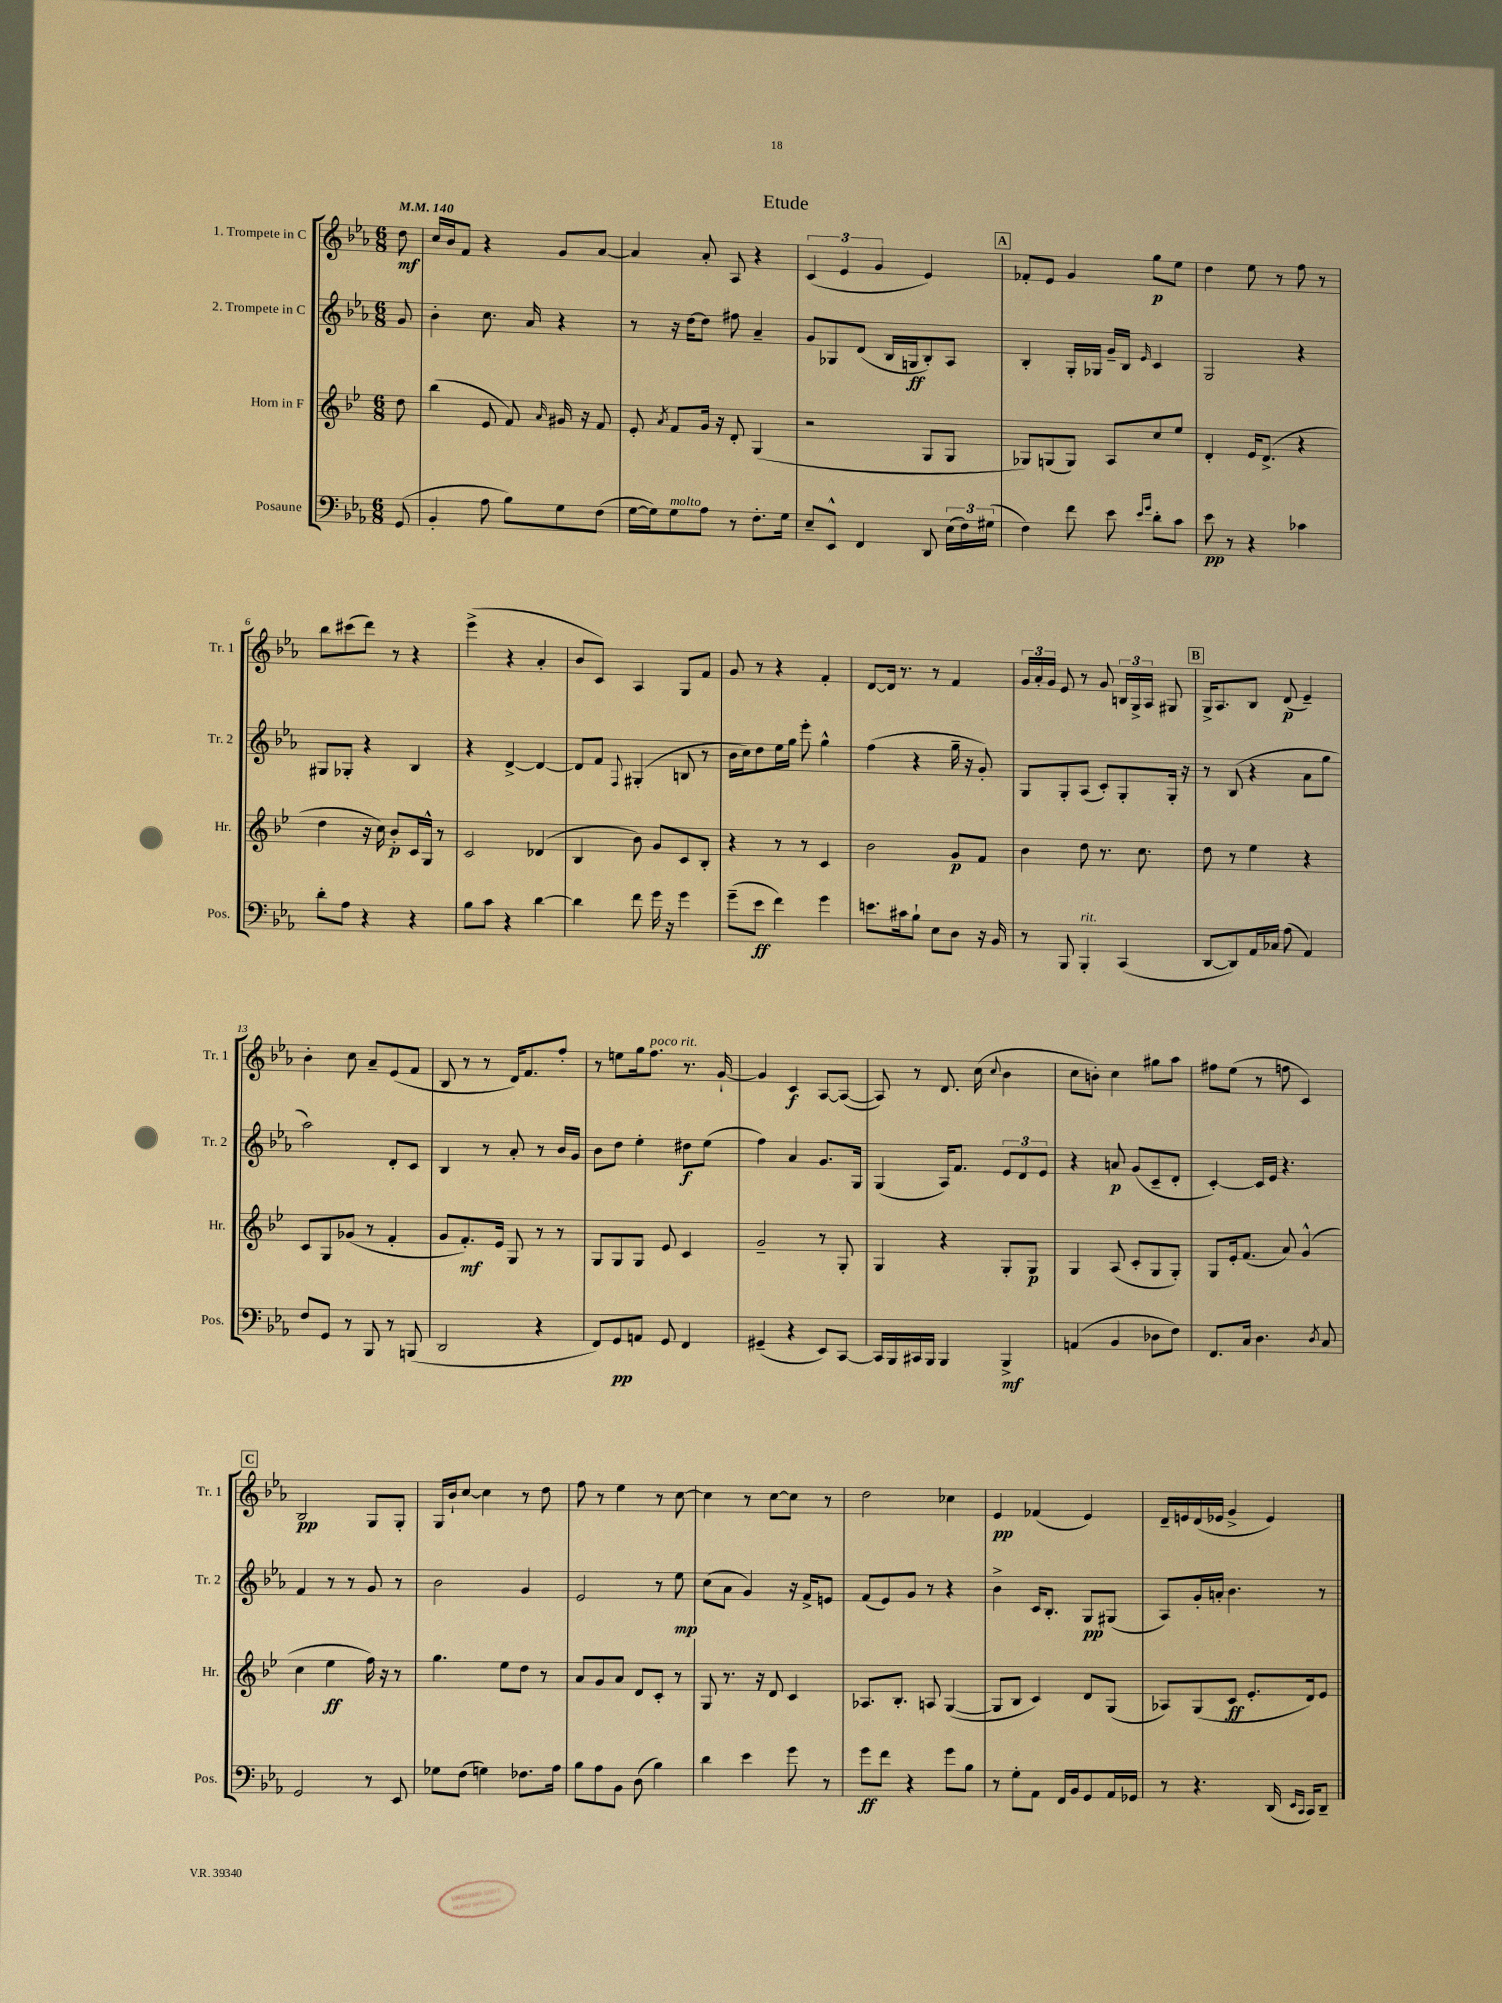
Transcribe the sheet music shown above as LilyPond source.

\header { title = "Etude" }
<<
\new StaffGroup <<
\new Staff = "s0" \with { instrumentName = "1. Trompete in C" shortInstrumentName = "Tr. 1" } {
    \clef treble \key ees \major \numericTimeSignature \time 6/8 \partial 8 \tempo 4 = 140
    \autoBeamOff d''8\mf |
    c''16[ bes'16 f'8] r4 g'8[ aes'8]~ |
    aes'4 aes'8-. aes8 r4 |
    \tuplet 3/2 { c'4( ees'4 g'4 } ees'4) |
    \mark \markup { \box "A" } fes'8[-. ees'8] g'4 g''8[\p ees''8] |
    d''4 ees''8 r8 f''8 r8 |
    bes''8[ cis'''8( d'''8]) r8 r4 |
    ees'''4->( r4 aes'4-. |
    bes'8[ c'8]) aes4 g8[ f'8] |
    g'8 r8 r4 f'4-. |
    d'8[~ d'16] r8. r8 f'4 |
    \tuplet 3/2 { g'16[ aes'16-. g'16] } ees'8 r8 g'8 \tuplet 3/2 { b16[ g16-> aes16] } gis8 |
    \mark \markup { \box "B" } g16[-> aes8. bes8] d'8\p( ees'4--) |
    bes'4-. c''8 aes'8[-- ees'8( f'8] |
    bes8 r8 r8 d'16[) f'8. f''8]-. |
    r8 e''8[ g''16 f''8.]^\markup { \italic "poco rit." } r8. g'16~-! |
    g'4 c'4\f aes8[~ aes8]~( |
    aes8) r8 d'8. c''16( \appoggiatura { c''8 } bes'4 |
    c''8[ b'8]-.) c''4 gis''8[ aes''8] |
    fis''8[ ees''8]( r8 f''8 c'4) |
    \mark \markup { \box "C" } bes2\pp g8[ g8]-. |
    g16[ bes'16-! c''8]~ c''4 r8 d''8 |
    f''8 r8 ees''4 r8 c''8~ |
    c''4 r8 c''8[~ c''8] r8 |
    d''2 ces''4 |
    ees'4\pp fes'4( ees'4) |
    d'16[-- e'16 d'16( ees'16] g'4-> ees'4) \bar "|." |
}
\new Staff = "s1" \with { instrumentName = "2. Trompete in C" shortInstrumentName = "Tr. 2" } {
    \clef treble \key ees \major \numericTimeSignature \time 6/8 \partial 8
    \autoBeamOff g'8 |
    bes'4-. c''8. aes'16 r4 |
    r8 r16 d''16[~ d''8] fis''8 aes'4-- |
    g'8[ ges8 d'8]( bes16[ g16\ff bes8-.) aes8] |
    \mark \markup { \box "A" } bes4-. g16[-. ges16] g'16[-- bes16] \grace { ees'16 } c'4 |
    g2 r4 |
    gis8[ ges8]-. r4 bes4 |
    r4 d'4~-> d'4~ |
    d'8[ f'8] \appoggiatura { f8 } gis4-.( b8 r8 |
    bes'16[ c''16) d''8 ees''16 g''16] ees'''8-. g''4-^ |
    f''4( r4 g''16-- r16 g'8-.) |
    g8[ g8-. aes8]( c'8[-.) g8-. g16]-. r16 |
    \mark \markup { \box "B" } r8 bes8( r4 aes'8[ g''8] |
    aes''2) d'8[-. c'8] |
    bes4 r8 aes'8-. r8 bes'16[ g'16] |
    bes'8[ d''8] ees''4-. dis''8[\f ees''8]( |
    f''4) aes'4 g'8.[ g16] |
    g4( aes16[) f'8.] \tuplet 3/2 { ees'8[ d'8 ees'8] } |
    r4 a'8\p g'8[( c'8-- d'8]-. |
    c'4~-.) c'16[ ees'16] r4. |
    \mark \markup { \box "C" } f'4 r8 r8 g'8 r8 |
    bes'2 g'4 |
    ees'2 r8 ees''8\mp |
    c''8[( aes'8] g'4) r16 f'16[-> e'8] |
    f'8[( ees'8) g'8] r8 r4 |
    bes'4-> c'16[ bes8.]-. g8[\pp gis8]( |
    aes8[) g'16-. a'16]-. bes'4. r8 \bar "|." |
}
\new Staff = "s2" \with { instrumentName = "Horn in F" shortInstrumentName = "Hr." } {
    \clef treble \key bes \major \numericTimeSignature \time 6/8 \partial 8
    \autoBeamOff d''8 |
    bes''4( ees'8 f'8) \grace { a'16 } gis'16 r16 f'8 |
    ees'8-. \acciaccatura { a'8 } f'8[ g'16] r16 d'8-. g4( |
    r2 g8[ g8] |
    \mark \markup { \box "A" } ges8[) g8( g8]) a8[ c''8 ees''8] |
    d'4-. ees'16[ d'8.]->( r4 |
    d''4 r16 c''16) bes'8[-.\p c'16 g16]-^ r8 |
    c'2 des'4( |
    bes4 bes'8) g'8[ c'8 bes8]-. |
    r4 r8 r8 c'4 |
    bes'2 g'8[\p f'8] |
    bes'4 d''8 r8. c''8. |
    \mark \markup { \box "B" } d''8 r8 ees''4 r4 |
    c'8[ g8 ges'8]( r8 f'4-. |
    g'8[ f'8.-.\mf) ees'16] g8 r8 r8 |
    g8[ g8 g8] ees'8 c'4 |
    g'2-- r8 g8-. |
    g4 r4 g8[-. g8]\p |
    g4 a8( c'8[-. g8 g8]-.) |
    g8[ ees'16-. f'8.]( a'8) g'4-^( |
    \mark \markup { \box "C" } c''4 ees''4\ff f''16) r16 r8 |
    g''4. ees''8[ d''8] r8 |
    a'8[ g'8 a'8] d'8[ c'8]-. r8 |
    g8 r8. r16 d'8 c'4 |
    aes8.[ bes8.]-. a8 g4~( |
    g8[ bes8] c'4) d'8[ g8]( |
    aes8[) g8( c'8]\ff ees'8.[-. d'16) ees'8] \bar "|." |
}
\new Staff = "s3" \with { instrumentName = "Posaune" shortInstrumentName = "Pos." } {
    \clef bass \key ees \major \numericTimeSignature \time 6/8 \partial 8
    \autoBeamOff g,8( |
    bes,4-. aes8 bes8[) g8 f8]( |
    g16[~ g16) g8^\markup { \italic "molto" } aes8] r8 f8.[-. g16] |
    ees8[-- ees,8]-^ f,4 d,8 \tuplet 3/2 { ees16[( f16) gis16]( } |
    \mark \markup { \box "A" } f4) f'8 ees'8 \grace { ees'16[ g'16] } d'8[-. c'8] |
    ees'8\pp r8 r4 ces'4 |
    d'8[-. aes8] r4 r4 |
    bes8[ c'8] r4 d'4~ |
    d'4 f'8 g'16 r16 g'4 |
    g'8[--( ees'8]\ff f'4) g'4 |
    e'8.[ cis'16 bes8]-! ees8[ d8] r16 bes,16 |
    r8 bes,,8 bes,,4-.^\markup { \italic "rit." } c,4( |
    \mark \markup { \box "B" } d,8[~ d,8) aes,16 ces16] aes8( aes,4) |
    f8[ g,8] r8 bes,,8 r8 b,,8( |
    d,2 r4 |
    f,8[) g,8\pp a,8] g,8 f,4 |
    gis,4--( r4 ees,8[) c,8]~ |
    c,16[ bes,,16 cis,16 bes,,16] bes,,4 bes,,4->\mf |
    a,4( bes,4 des8[ f8]) |
    f,8.[ c16] d4. \acciaccatura { d8 } c8 |
    \mark \markup { \box "C" } g,2 r8 ees,8 |
    ges8[ f8]( g4) fes8.[ aes16] |
    bes8[ aes8 bes,8] d8( bes4) |
    d'4 ees'4 g'8 r8 |
    g'8[\ff f'8] r4 g'8[ bes8] |
    r8 g8[-. aes,8] f,16[ bes,16 g,8 aes,16 ges,16] |
    r8 r4. d,16( \grace { ees,16[ c,16] } c,16[) d,8]-- \bar "|." |
}
>>
>>
